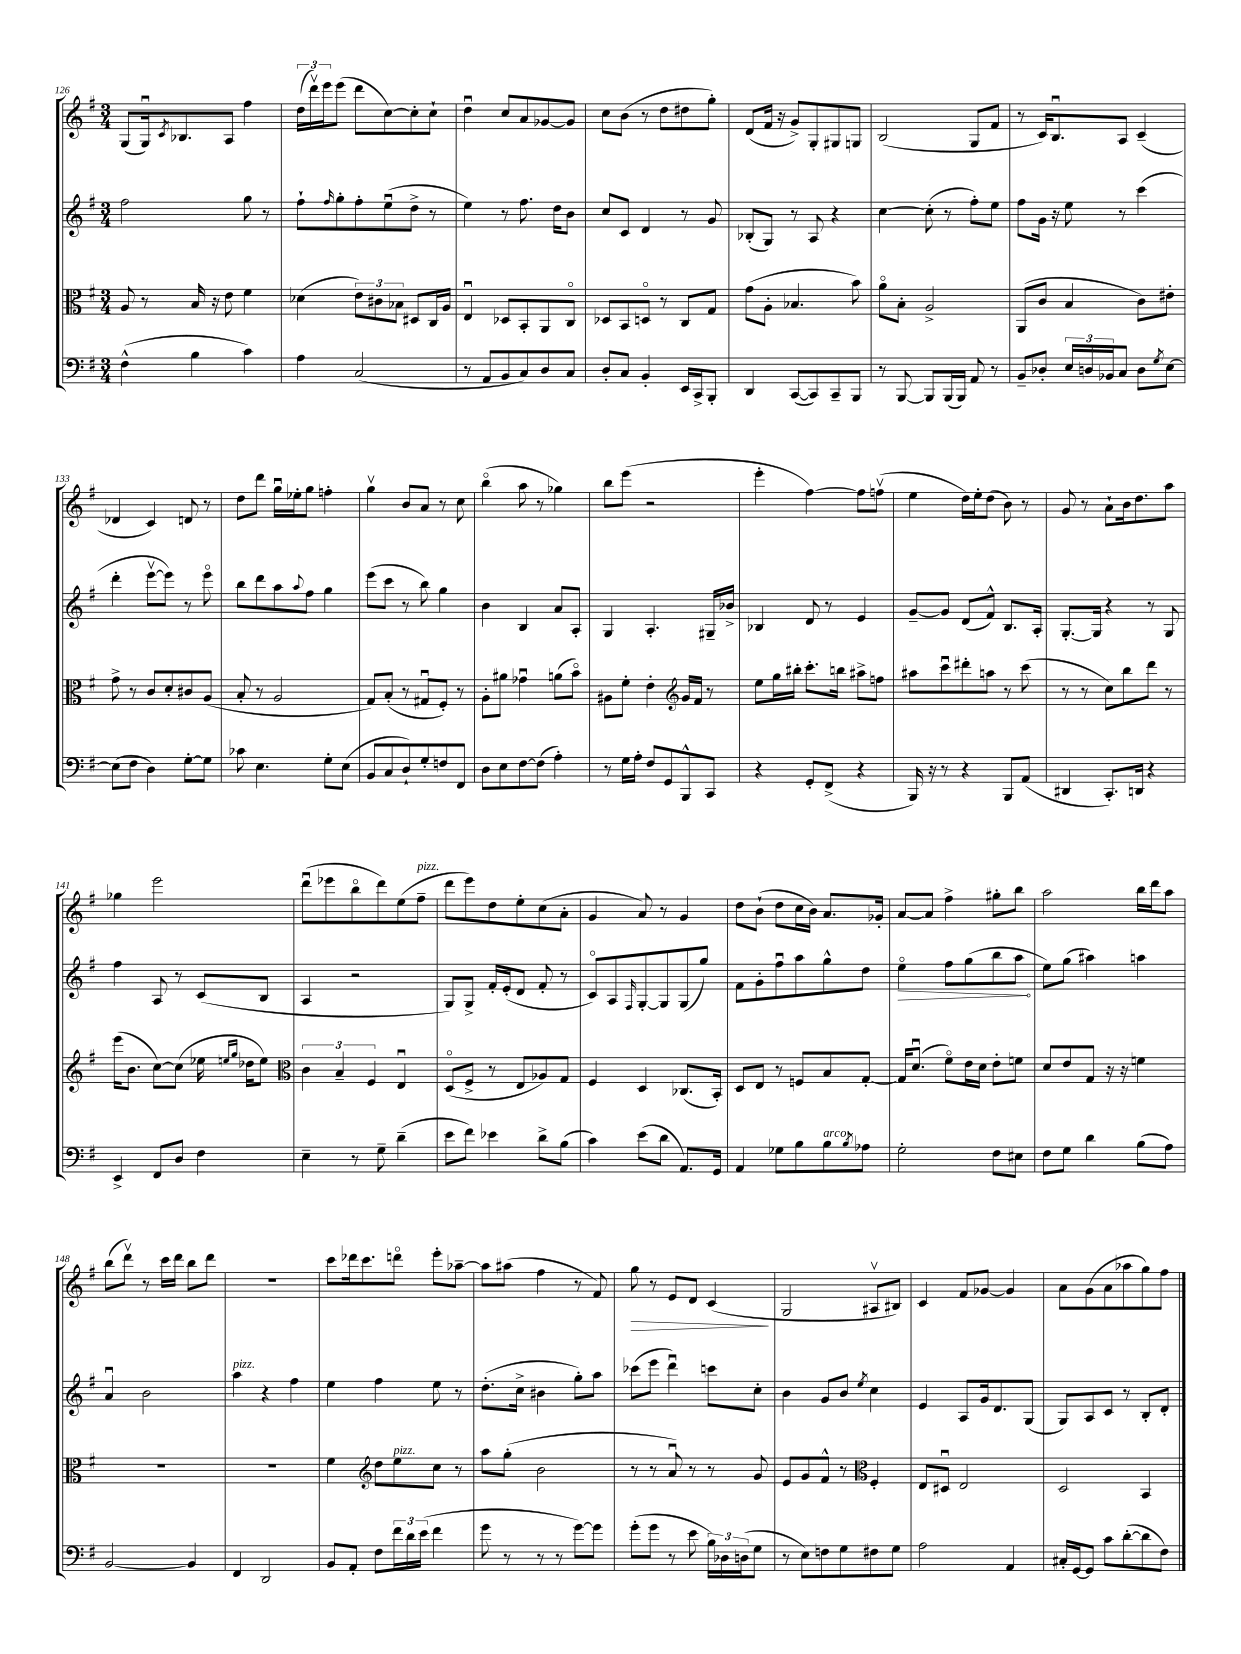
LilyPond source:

<<
\new StaffGroup <<
\new Staff = "s0" {
    \clef treble \key g \major \numericTimeSignature \time 3/4
    g8( g16\downbow) \acciaccatura { c'8 } bes8. a8 fis''4 |
    \tuplet 3/2 { d''16( d'''16\upbow) e'''16 } e'''8( d'''8 c''8~) c''8-. c''8-! |
    d''4\downbow c''8 a'8 ges'8~ ges'8 |
    c''8 b'8( r8 d''8 dis''8 g''8-.) |
    d'8( fis'16 r16 g'8->) g8-. gis8 g8 |
    b2( g8 fis'8 |
    r8 c'16) b8.\downbow a8 c'4--( |
    des'4 c'4) d'8 r8 |
    d''8 d'''8 g''16\downbow ees''16-. g''8 f''4-. |
    g''4\upbow b'8 a'8 r8 c''8 |
    b''4\flageolet( a''8 r8 ges''4) |
    b''8 e'''8( r2 |
    e'''4-. fis''4~) fis''8 f''8\upbow( |
    e''4 d''16) e''16-. d''8( b'8) r8 |
    g'8 r8 a'8-! b'16 d''8. a''8 |
    ges''4 e'''2 |
    d'''8\downbow( ees'''8 b''8\flageolet d'''8) e''8( fis''8--^\markup { \italic "pizz." } |
    d'''8 e'''8) d''8 e''8-. c''8( a'8-. |
    g'4 a'8) r8 g'4 |
    d''8 b'8-!( d''8 c''16 b'16) a'8. ges'16-. |
    a'8~ a'8 fis''4-> gis''8-. b''8 |
    a''2 b''16 d'''16 a''8 |
    b''8( d'''8\upbow) r8 c'''16 d'''16 b''8 d'''8 |
    R2. |
    c'''8 des'''16 c'''8. d'''8\flageolet e'''8-. aes''8~-- |
    aes''8 ais''8( fis''4 r8 fis'8) |
    g''8\> r8 e'8 d'8 c'4\!( |
    g2 ais8\upbow bis8) |
    c'4 fis'8 ges'8~ ges'4 |
    a'8 g'8( a'8 aes''8 g''8) fis''8 \bar "|." |
}
\new Staff = "s1" {
    \clef treble \key g \major \numericTimeSignature \time 3/4
    fis''2 g''8 r8 |
    fis''8-! \grace { fis''16 } g''8-. fis''8-. e''8\downbow( d''8-> r8 |
    e''4) r8 fis''8. d''16 b'8 |
    c''8 c'8 d'4 r8 g'8 |
    bes8-.( g8) r8 a8 r4 |
    c''4~ c''8-.( r8 fis''8-.) e''8 |
    fis''8 g'16 r16 e''8 r8 c'''4( |
    d'''4-. e'''8~\upbow e'''8) r8 e'''8\flageolet |
    b''8 d'''8 a''8 \appoggiatura { a''8 } fis''8 g''4 |
    e'''8( c'''8 r8 b''8) g''4 |
    b'4 b4 a'8 a8-. |
    g4 a4.-. gis16-- bes'16-> |
    bes4 d'8 r8 e'4 |
    g'8~-- g'8 d'8( fis'8-^) b8. a16-. |
    g8.~-. g16 r4 r8 g8 |
    fis''4 a8 r8 c'8( b8 |
    a4 r2 |
    g8) g8-> fis'16-. e'16-.( d'8 fis'8-. r8 |
    c'8\flageolet) a8 \grace { fis16 } g8~-. g8 g8( g''8) |
    fis'8 g'8-. fis''8\downbow a''8 g''8-^ d''8 |
    \once \override Hairpin.circled-tip = ##t e''4\flageolet\> fis''8 g''8( b''8 a''8\! |
    e''8) g''8( ais''4) a''4 |
    a'4\downbow b'2 |
    a''4^\markup { \italic "pizz." } r4 fis''4 |
    e''4 fis''4 e''8 r8 |
    d''8.-.( c''16-> bis'4 g''8-.) a''8 |
    ces'''8( e'''8 d'''4\downbow) c'''8 c''8-. |
    b'4 g'8 b'8 \acciaccatura { e''8 } c''4 |
    e'4 a8 g'16 d'8. g8( |
    g8) a8 c'8 r8 b8-. d'8-. \bar "|." |
}
\new Staff = "s2" {
    \clef alto \key g \major \numericTimeSignature \time 3/4
    a8 r8 b16 r16 e'8 fis'4 |
    des'4( \tuplet 3/2 { e'8) cis'8 bes8 } dis8 c16 a16 |
    e4\downbow des8 b,8-. a,8 c8\flageolet |
    des8 b,8 d8\flageolet r8 c8 g8 |
    g'8( a8-. bes4. b'8) |
    a'8\flageolet b8-. a2-> |
    a,8( c'8 b4 c'8) eis'8-. |
    g'8-> r8 c'8 d'8-. cis'8 a8( |
    b8-. r8 a2 |
    g8) b8-.( r8 gis8\downbow fis8-.) r8 |
    a8-. ais'8 ges'4\downbow a'8( b'8\flageolet) |
    ais8 fis'8-. e'4-. \clef treble g'16 fis'16 r8 |
    e''8 g''16 bis''16-. c'''8.-. b''16 ais''8-> f''8 |
    ais''8 c'''8\downbow dis'''8-. a''8 r8 c'''8( |
    r8 r8 c''8) b''8 d'''8 r8 |
    e'''16( b'8. c''8~) c''8( ees''16 \grace { e''16 g''16 } des''16 e''8) |
    \clef alto \tuplet 3/2 { c'4 b4-- fis4 } e4\downbow |
    d8\flageolet( fis8-> r8 e8 aes8) g8 |
    fis4 d4 ces8.( b,16-.) |
    d8 e8 r8 f8 b8 g8~-. |
    g16 d'8.\downbow( fis'8\flageolet) e'16 d'16 e'8-. f'8 |
    d'8 e'8 g8 r16 r16 f'4 |
    R2. |
    R2. |
    fis'4 \clef treble d''8 e''8^\markup { \italic "pizz." } c''8 r8 |
    a''8 g''8-.( b'2 |
    r8 r8 a'8\downbow) r8 r8 g'8 |
    e'8 g'8 fis'8-^ r8 \clef alto fis4-. |
    e8 dis8\downbow e2 |
    d2 b,4 \bar "|." |
}
\new Staff = "s3" {
    \clef bass \key g \major \numericTimeSignature \time 3/4
    fis4-^( b4 c'4) |
    a4 c2( |
    r8 a,8 b,8 c8) d8 c8 |
    d8-. c8 b,4-. e,16 c,16-> b,,8-. |
    d,4 c,8~( c,8) c,8-- b,,8 |
    r8 b,,8~ b,,8 b,,16( b,,16) a,8 r8 |
    b,8-- des8-. \tuplet 3/2 { e16 d16 bes,16 } c8 d8 \acciaccatura { g8 } e8~ |
    e8( fis8 d4) g8~-. g8 |
    ces'8 e4. g8-. e8( |
    b,8 c8 d8-!) g8-. f8 fis,8 |
    d8 e8 fis8~ fis8( a4-.) |
    r8 g16 a16-. fis8 g,8 b,,8-^ c,8 |
    r4 g,8-. fis,8->( r4 |
    b,,16) r16 r8 r4 b,,8 a,8( |
    dis,4 c,8.-.) d,16 r4 |
    e,4-> fis,8 d8 fis4 |
    e4-- r8 g8-- d'4--( |
    e'8 fis'8) ees'4 d'8-> b8( |
    c'4) e'8( d'8 a,8.) g,16 |
    a,4 ges8 b8 b8^\markup { \italic "arco" } \acciaccatura { b8 } aes8 |
    g2-. fis8 eis8 |
    fis8 g8 d'4 b8( a8) |
    b,2~ b,4 |
    fis,4 d,2 |
    b,8 a,8-. fis8 \tuplet 3/2 { fis'16 d'16 e'16( } fis'4 |
    g'8 r8 r8 r8 g'8~) g'8 |
    g'8-.( g'8 r8 e'8 \tuplet 3/2 { b16) des16 d16( } g8 |
    r8 e8) f8 g8 fis8 g8 |
    a2 a,4 |
    cis16-. g,16~ g,8 c'8 d'8~-.( d'8 fis8) \bar "|." |
}
>>
>>
\layout { \context { \Score currentBarNumber = #126 } }
